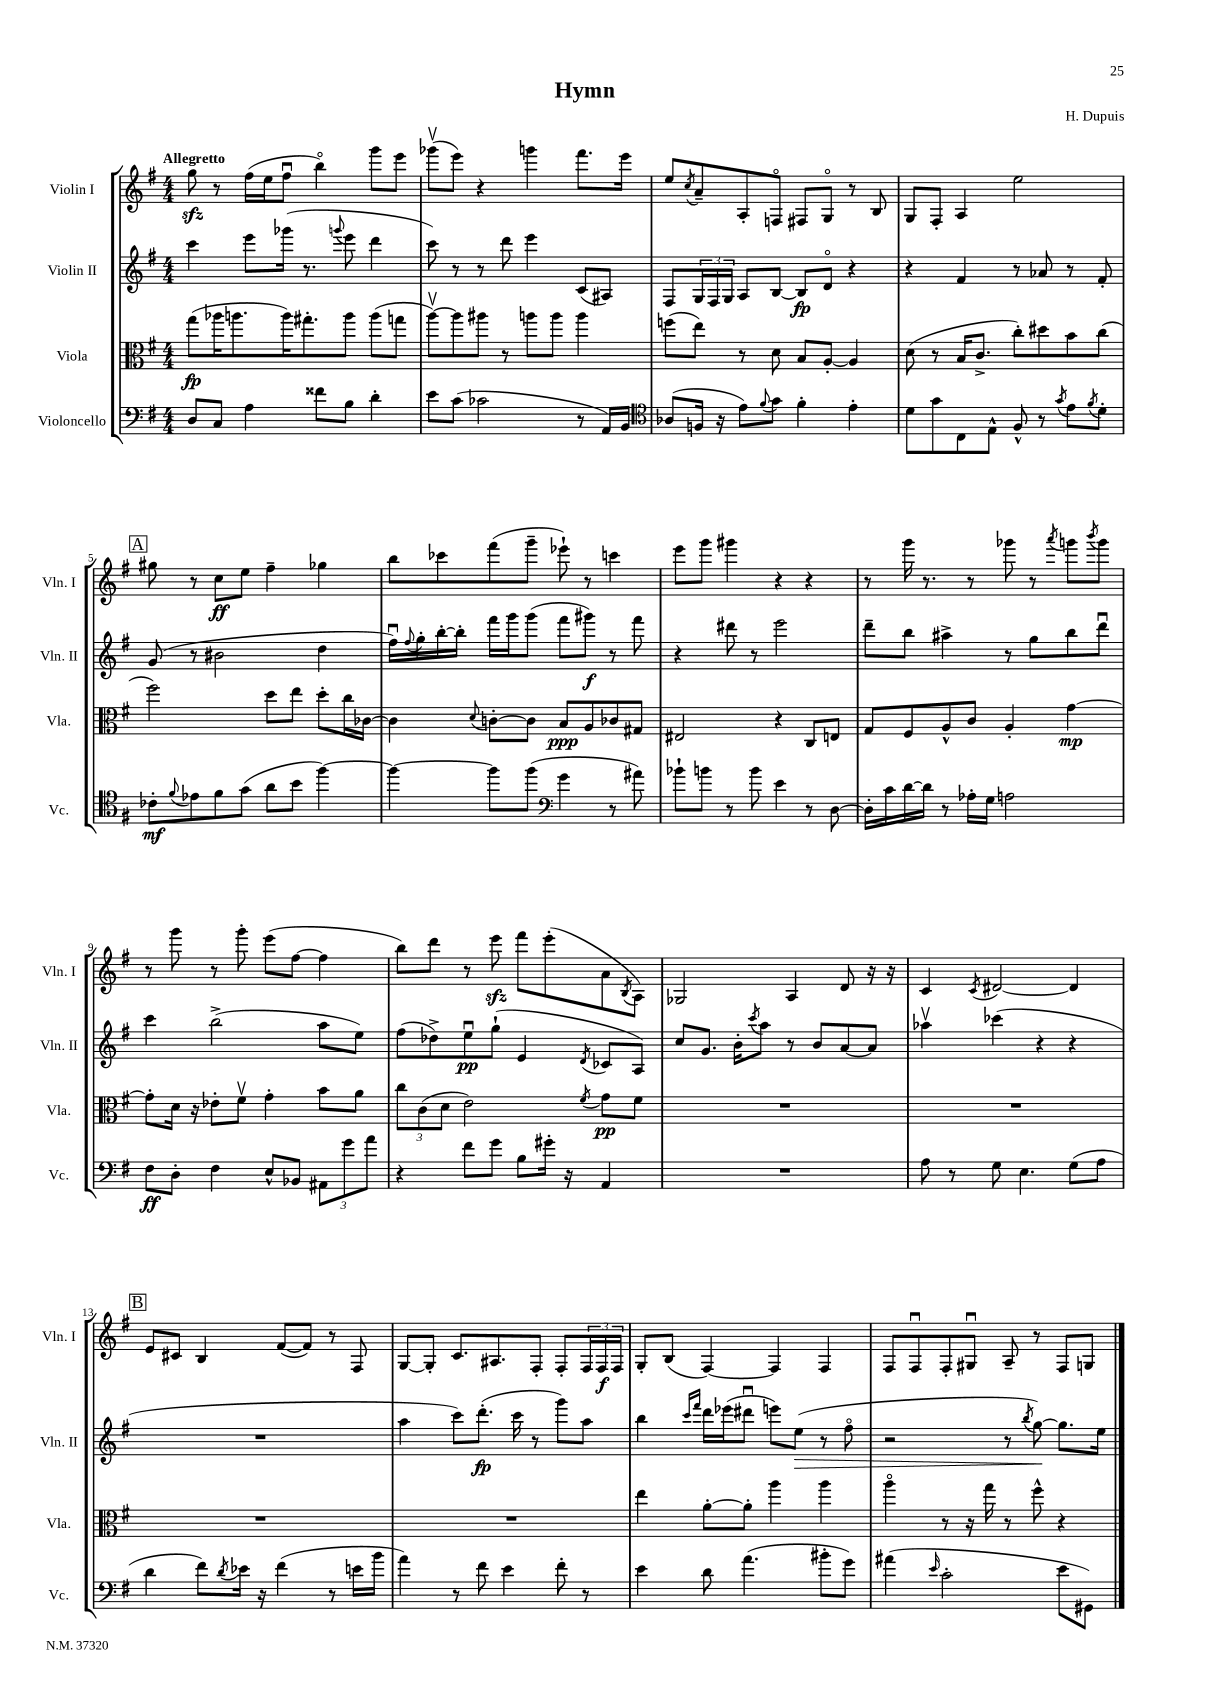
\header { title = "Hymn" composer = "H. Dupuis" }
<<
\new StaffGroup <<
\new Staff = "s0" \with { instrumentName = "Violin I" shortInstrumentName = "Vln. I" } {
    \clef treble \key g \major \numericTimeSignature \time 4/4 \tempo "Allegretto"
    g''8\sfz r8 fis''16( e''16 fis''8\downbow b''4\flageolet) g'''8 e'''8 |
    ges'''8\upbow( e'''8) r4 g'''4 fis'''8. e'''16 |
    e''8 \acciaccatura { c''8 } a'8-- a8-. f8\flageolet fis8 g8\flageolet r8 b8 |
    g8 fis8-. a4 e''2 |
    \mark \markup { \box "A" } gis''8 r8 c''8\ff e''8 fis''4-- ges''4 |
    b''8 ces'''8 fis'''8( g'''8-- ees'''8-!) r8 c'''4 |
    e'''8 g'''8 gis'''4 r4 r4 |
    r8 g'''16 r8. r8 ges'''8 r8 \acciaccatura { a'''8 } g'''8 \acciaccatura { b'''8 } g'''8 |
    r8 g'''8 r8 g'''8-. e'''8( fis''8~ fis''4 |
    b''8) d'''8 r8 e'''8\sfz fis'''8 e'''8-.( a'8 \acciaccatura { b8 } a8) |
    ges2 a4 d'8 r16 r16 |
    c'4 \acciaccatura { c'8 } dis'2~ dis'4 |
    \mark \markup { \box "B" } e'8 cis'8 b4 fis'8~( fis'8) r8 fis8 |
    g8~ g8-. c'8. ais8. fis8-. fis8-. \tuplet 3/2 { fis16 fis16\f fis16 } |
    g8-. b8( fis4~) fis4 fis4 |
    fis8 fis8\downbow fis8-. gis8\downbow a8-- r8 fis8 g8 \bar "|." |
}
\new Staff = "s1" \with { instrumentName = "Violin II" shortInstrumentName = "Vln. II" } {
    \clef treble \key g \major \numericTimeSignature \time 4/4
    c'''4 e'''8 ges'''16( r8. \appoggiatura { g'''8 } e'''8 d'''4 |
    c'''8) r8 r8 d'''8 e'''4 c'8( ais8) |
    fis8 \tuplet 3/2 { g16 fis16 g16 } a8 b8~ b8\fp d'8\flageolet r4 |
    r4 fis'4 r8 aes'8 r8 fis'8-. |
    \mark \markup { \box "A" } g'8( r8 bis'2 d''4 |
    fis''16\downbow) \appoggiatura { fis''8 } g''16-. b''16~-. b''16-. fis'''16 g'''16 g'''8( fis'''8 gis'''8\f) r8 fis'''8 |
    r4 dis'''8 r8 e'''2 |
    d'''8-- b''8 ais''4-> r8 g''8 b''8 d'''8\downbow |
    c'''4 b''2->( a''8 e''8) |
    fis''8( des''8->) e''8\downbow\pp g''8-!( e'4 \acciaccatura { d'8 } ces'8 a8) |
    c''8 g'8. b'16-. \acciaccatura { c'''8 } a''8 r8 b'8 a'8~ a'8 |
    aes''4\upbow ces'''4( r4 r4 |
    \mark \markup { \box "B" } R1 |
    a''4 c'''8) d'''8.-.\fp( c'''16 r8 g'''8) a''8 |
    b''4 \grace { c'''16 fis'''16 } d'''16 ees'''16( dis'''8\downbow e'''8) e''8\>( r8 fis''8\flageolet |
    r2 r8 \acciaccatura { b''8 } g''8~\!) g''8. e''16 \bar "|." |
}
\new Staff = "s2" \with { instrumentName = "Viola" shortInstrumentName = "Vla." } {
    \clef alto \key g \major \numericTimeSignature \time 4/4
    g''8\fp( aes''16 a''8. a''16) gis''8.-. a''8 a''8( g''8 |
    a''8~\upbow) a''8 ais''8 r8 a''8 a''8 a''4 |
    f''8( e''8) r8 d'8 b8 a8~-. a4 |
    d'8( r8 b16 c'8.-> c''8-.) dis''8 b'8 c''8( |
    \mark \markup { \box "A" } fis''2) d''8 e''8 d''8-. c''16 ces'16~ |
    ces'4 \appoggiatura { d'8 } c'8~-. c'8 b8\ppp a8 ces'8 gis8 |
    eis2 r4 c8 e8 |
    g8 fis8 a8-^ c'8 a4-. g'4~\mp |
    g'8-. d'16 r16 ees'8-. fis'8\upbow g'4-. b'8 a'8 |
    \tuplet 3/2 { c''8 c'8( d'8 } e'2) \acciaccatura { fis'8 } g'8\pp fis'8 |
    R1 |
    R1 |
    \mark \markup { \box "B" } R1 |
    R1 |
    e''4 a'8~-. a'8-. a''4 a''4 |
    a''4\flageolet r8 r16 g''16 r8 fis''8-^ r4 \bar "|." |
}
\new Staff = "s3" \with { instrumentName = "Violoncello" shortInstrumentName = "Vc." } {
    \clef bass \key g \major \numericTimeSignature \time 4/4
    d8 c8 a4 fisis'8 b8 d'4-. |
    e'8 c'8( ces'2 r8 a,16) b,16 |
    \clef tenor aes8( f16 r16 e'8) \appoggiatura { fis'8 } g'8 fis'4-. e'4-. |
    d'8 g'8 c8 e8-^ fis8-^ r8 \acciaccatura { g'8 } e'8 \acciaccatura { fis'8 } d'8-. |
    \mark \markup { \box "A" } ces'8-.\mf \appoggiatura { fis'8 } ees'8 fis'8 g'8( a'8 b'8 fis''4~) |
    fis''4~ fis''8 fis''8( \clef bass g'4 r8 ais'8) |
    bes'8-! b'8 r8 b'8 e'4 r8 d8~ |
    d16-. c'16 d'16~ d'16 r8 aes16-. g16 a2 |
    fis8\ff d8-. fis4 e8-^ bes,8 \tuplet 3/2 { ais,8 g'8 a'8 } |
    r4 fis'8 g'8 b8 gis'16-. r16 a,4 |
    R1 |
    a8 r8 g8 e4. g8( a8 |
    \mark \markup { \box "B" } d'4 fis'8) \acciaccatura { d'8 } ees'16 r16 fis'4( r8 e'16 b'16 |
    a'4) r8 fis'8 e'4 fis'8-. r8 |
    e'4 d'8 a'4.( bis'8-. g'8) |
    ais'4( \grace { e'16 } c'2-. e'8 gis,8) \bar "|." |
}
>>
>>
